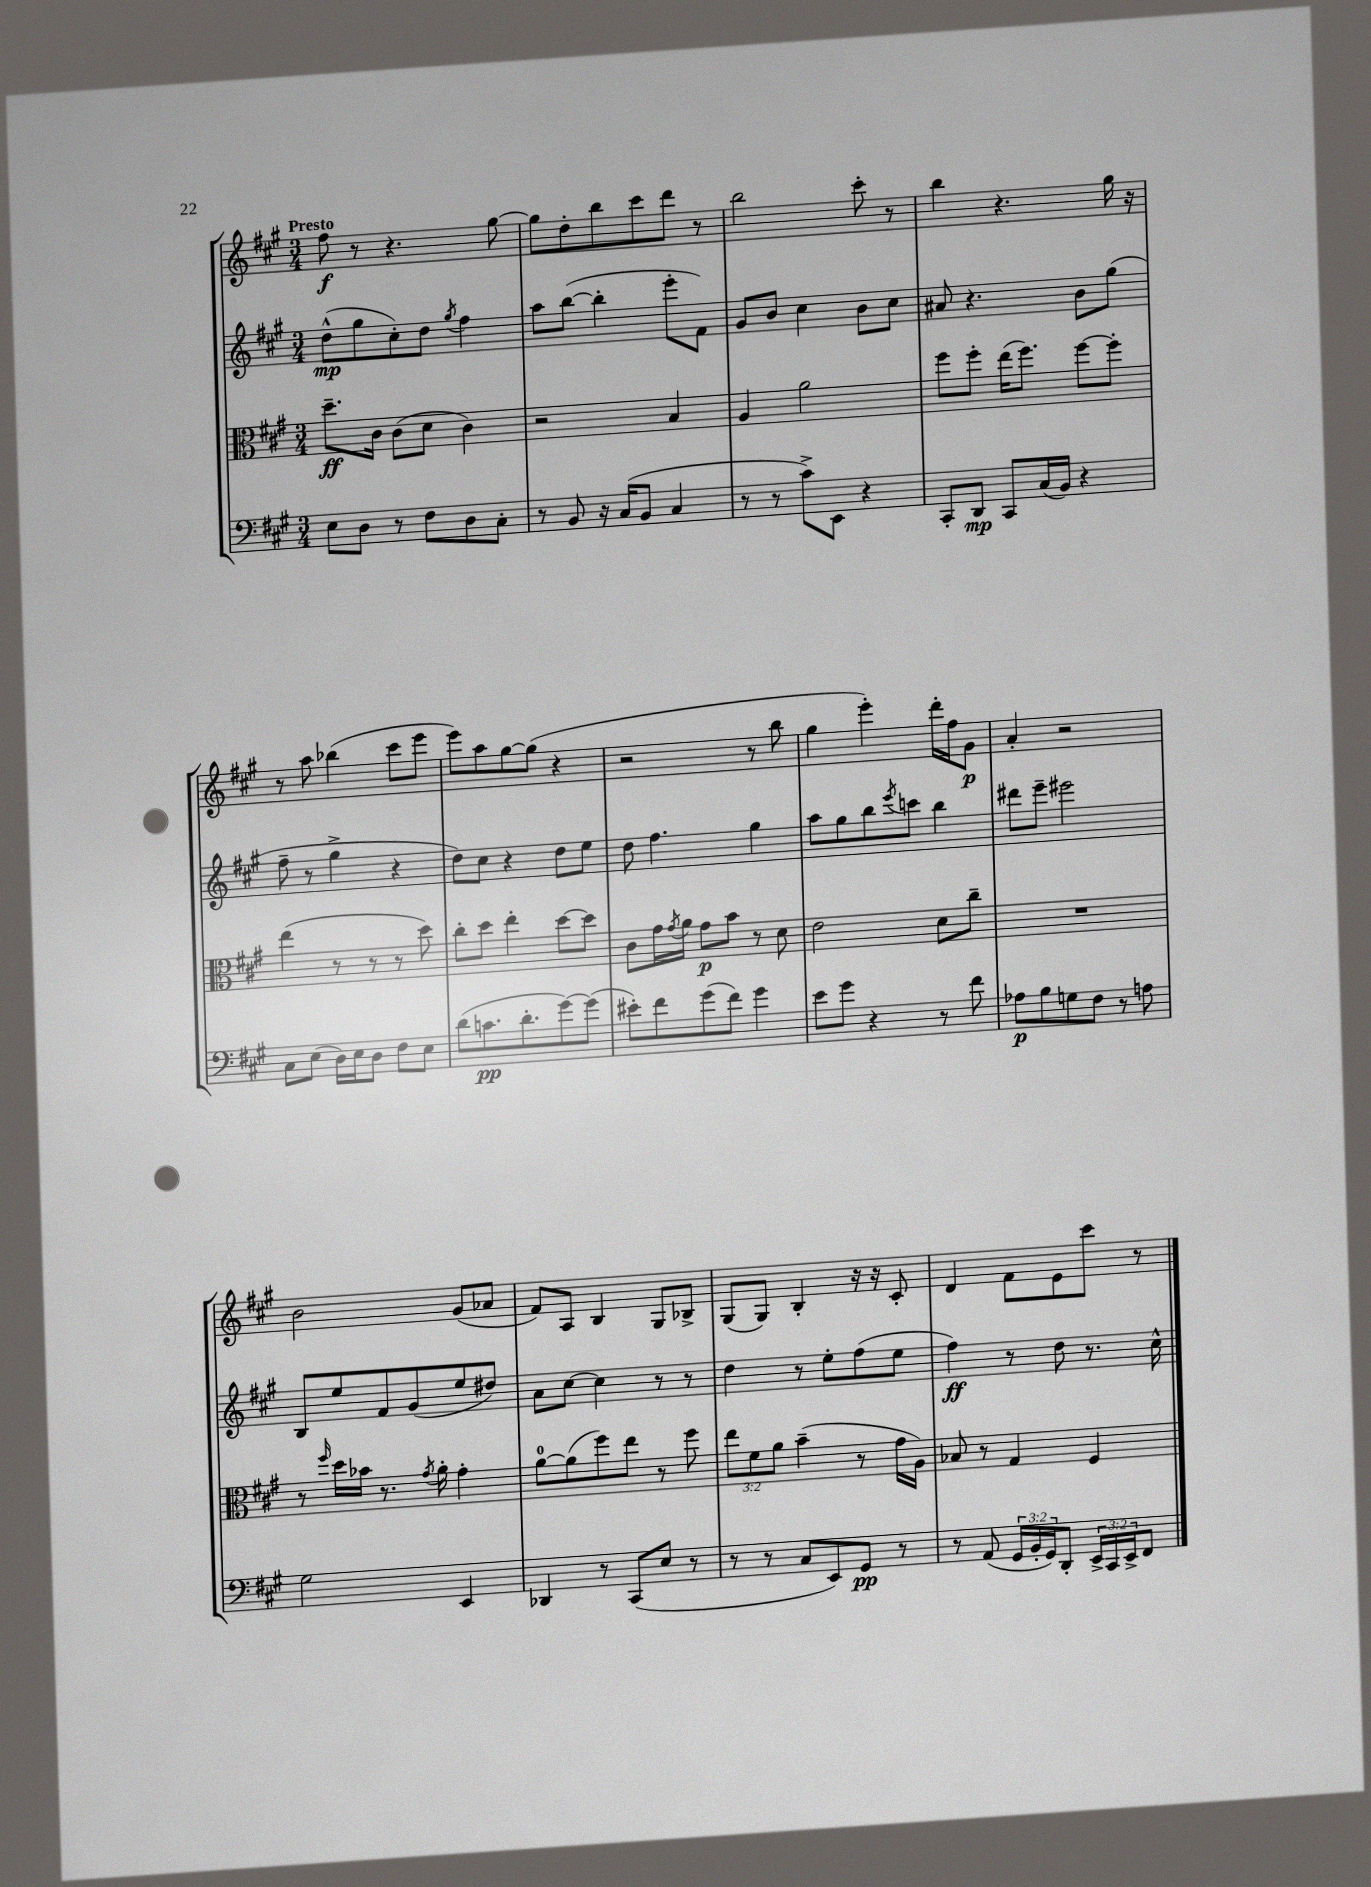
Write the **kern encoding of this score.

**kern	**kern	**kern	**kern
*staff4	*staff3	*staff2	*staff1
*clefF4	*clefC3	*clefG2	*clefG2
*k[f#c#g#]	*k[f#c#g#]	*k[f#c#g#]	*k[f#c#g#]
*M3/4	*M3/4	*M3/4	*M3/4
8E\L	8.dd~\L	(8dd^^\L	8ff#\
8D\J	.	8gg#\	8r
.	16c#\Jk	.	.
8r	(8c#\L	8cc#'\)	4.r
8F#\L	8d\J	8dd\J	.
.	.	8qgg#/	.
8D\	4c#\)	4ff#\	.
8C#'\J	.	.	[8gg#\
=	=	=	=
8r	2r	8aa\L	8gg#\]L
8BB/	.	([8bb\J	8dd'\
16r	.	4bb'\]	8bb\
(16C#/LK	.	.	.
8BB/J	.	.	8ccc#\
4C#/	4B/	8eee'\L	8ddd\J
.	.	8f#\J)	8r
=	=	=	=
8r	4A/	8g#/L	2bb\
8r	.	8b/J	.
8c#^\L)	2a\	4cc#\	.
8EE\J	.	.	.
4r	.	8b\L	8ccc#'\
.	.	8cc#\J	8r
=	=	=	=
8CC#'/L	8ff#\L	8a#/	4bb\
8DD/J	8ff#'\J	4.r	.
8CC#/L	(16ee\LK	.	4.r
.	8.ff#\J)	.	.
(16C#/L	.	.	.
16BB/JJ)	.	.	.
4r	[8ff#\L	8b\L	.
.	8ff#'\]J	(8gg#\J	16gg#\
.	.	.	16r
=	=	=	=
8C#\L	(4ee\	8ff#~\	8r
(8E\J	.	8r	8aa\
16D\LL)	8r	4gg#^\	(4bb-\
16E\J	.	.	.
8D\J	8r	.	.
8F#\L	8r	4r	8ccc#\L
8E\J	8dd\)	.	8eee\J
=	=	=	=
(8d\L	8cc#'\L	8dd\L)	8eee\L)
8.c\	8dd\J	8cc#\J	8aa\
.	4ee'\	4r	[8gg#\
8.d'\	.	.	.
.	.	.	(8gg#\]J
[8g#\)	[8dd\L	8dd\L	4r
(8g#\]J	8dd\]J	8ee\J	.
=	=	=	=
8e#'\L)	8c#\L	8dd\	2r
8f#\	16g#\L	4.ff#\	.
.	8qg#/	.	.
.	16a\JJ	.	.
(8g#\	8g#\L	.	.
8f#\J)	8b\J	.	.
4g#\	8r	4gg#\	8r
.	8d\	.	8bb\
=	=	=	=
8e\L	2e\	8aa\L	4gg#\
8g#\J	.	8gg#\	.
4r	.	8bb\	4eee'\)
.	.	8qeee/	.
.	.	8ccc\J	.
8r	8d\L	4bb\	16ddd'\LL
.	.	.	16ff#\J
8f#\	8cc#~\J	.	8g#\J
=	=	=	=
8A-\L	2.r	8ddd#\L	4a'/
8B\	.	8eee~\J	.
8G\	.	2eee#\	2r
8F#\J	.	.	.
8r	.	.	.
8A\	.	.	.
=	=	=	=
2G#\	8r	8B/L	2b\
.	16qqff#/	.	.
.	16dd\LL	8ee/	.
.	16b-\JJ	.	.
.	8.r	8f#/	.
.	.	(8g#/	.
.	8qg#/	.	.
.	16a'\	.	.
4EE/	4g#'\	8ee/	(8g#/L
.	.	8dd#/J)	8a-/J
=	=	=	=
4DD-/	[8a\L	8a\L	8f#/L)
.	(8a\]	[8cc#\J	8A/J
8r	8ff#\)	4cc#\]	4B/
(8CC#/L	8ee\J	.	.
8E/J	8r	8r	8G#/L
8r	8ff#\	8r	8B-^/J
=	=	=	=
8r	12ee\L	4dd\	(8G#/L
.	12f#\	.	.
8r	.	.	8G#/J)
.	12a\J	.	.
8C#/L	(4b~\	8r	4B'/
8EE/)	.	8ee'\L	.
8GG#/J	8r	(8ff#\	16r
.	.	.	16r
8r	16g#\LL	8ee\J	8c#'/
.	16A\JJ)	.	.
=	=	=	=
8r	8B-/	4ff#\)	4d/
(8AA/	8r	.	.
24GG#/LL	4G#/	8r	8f#\L
24BB'/	.	.	.
24GG#/J)	.	.	.
8DD'/J	.	8dd\	8e\
24EE^/LL	4F#/	8.r	8ccc#\J
24CC#/	.	.	.
24EE^/J	.	.	.
8FF#/J	.	.	8r
.	.	16cc#^^\	.
==	==	==	==
*-	*-	*-	*-
